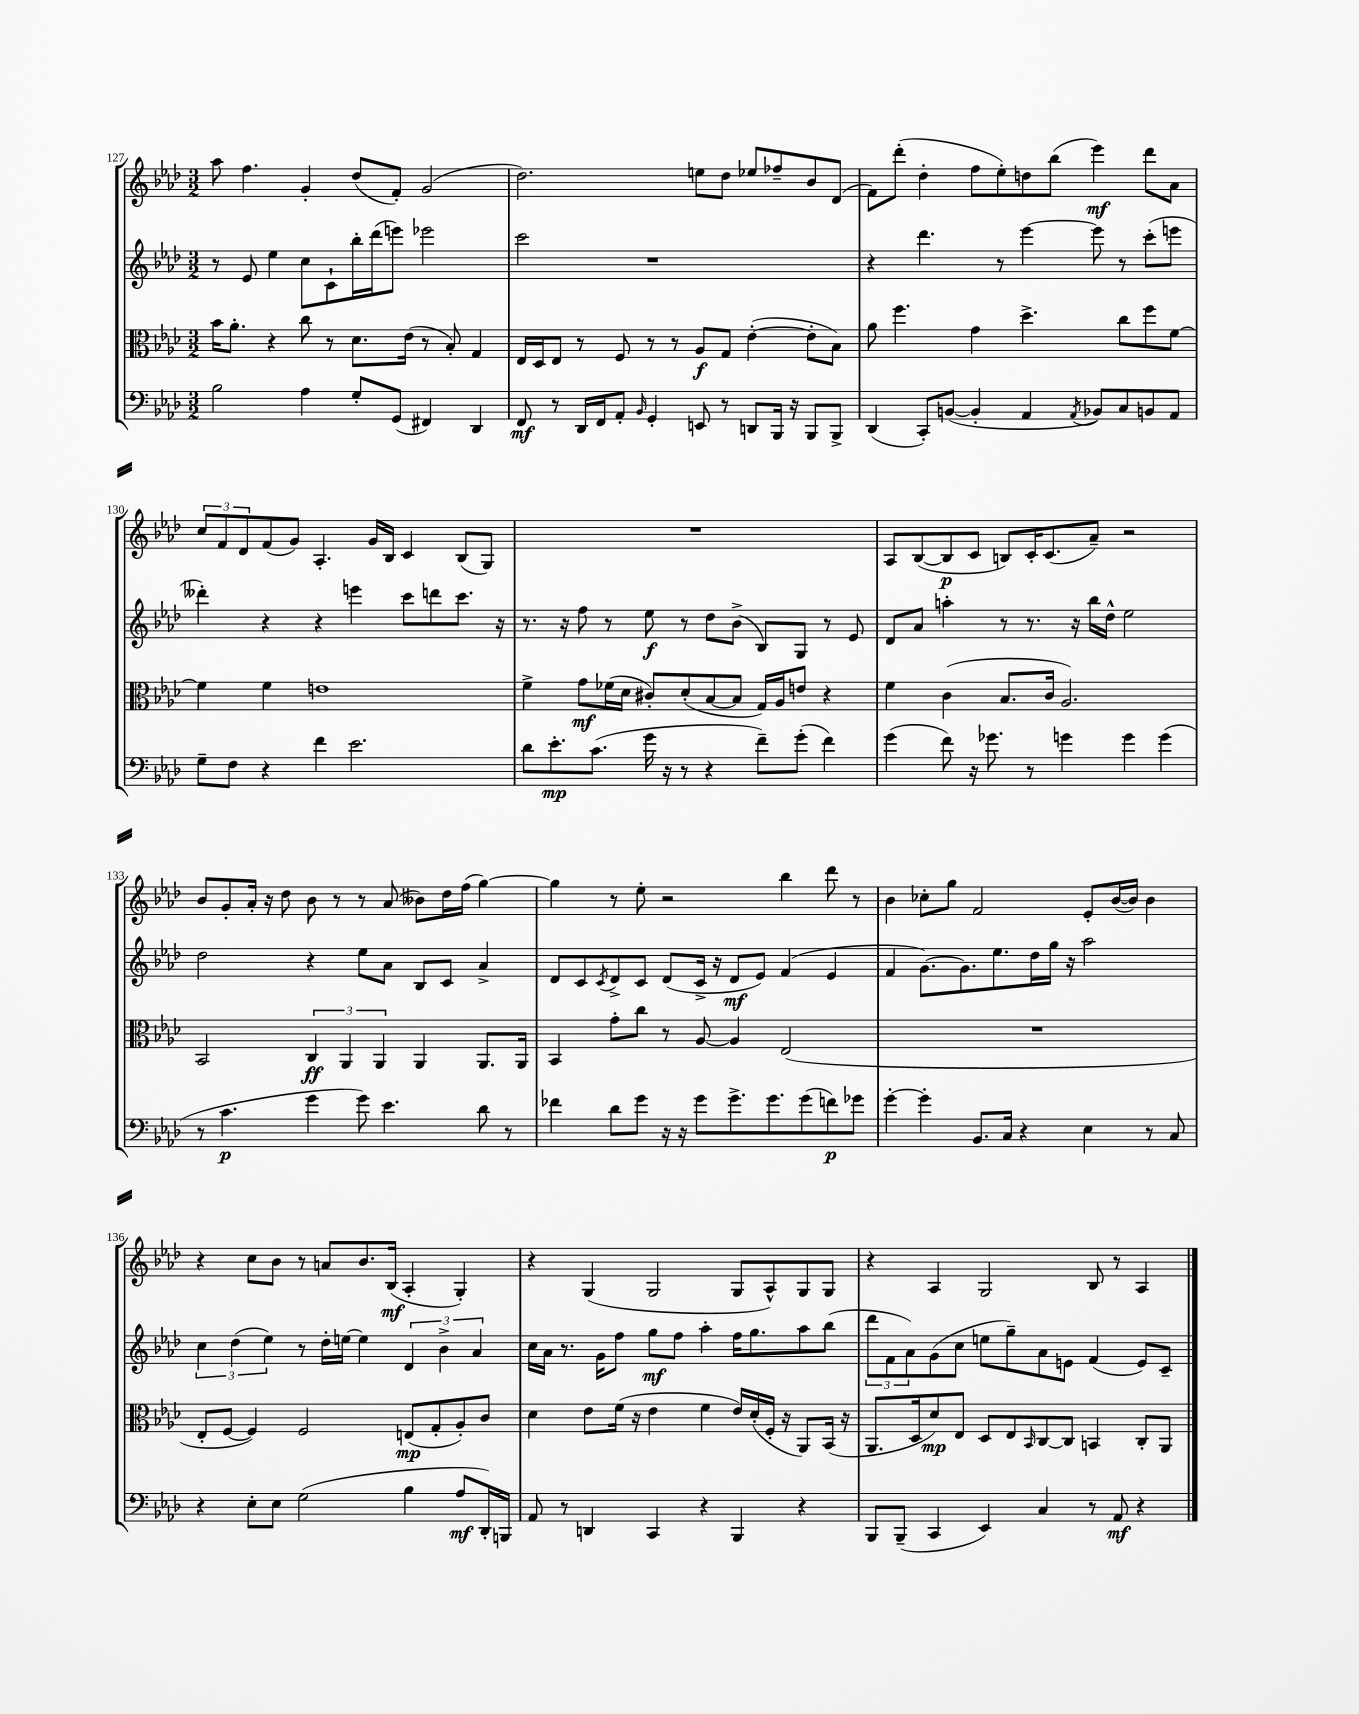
<<
\new StaffGroup <<
\new Staff = "s0" {
    \clef treble \key aes \major \numericTimeSignature \time 3/2
    aes''8 f''4. g'4-. des''8( f'8-.) g'2( |
    des''2.) e''8 des''8 ees''8 fes''8-- bes'8 des'8( |
    f'8) des'''8-.( des''4-. f''8 ees''8-.) d''8 bes''8( ees'''4\mf) des'''8 aes'8 |
    \tuplet 3/2 { c''8 f'8 des'8 } f'8( g'8) aes4.-. g'16 bes16 c'4 bes8( g8) |
    R1. |
    aes8 bes8~( bes8\p c'8 b8) c'16-. c'8.( aes'8--) r2 |
    bes'8 g'8-. aes'16-. r16 des''8 bes'8 r8 r8 aes'8( beses'8) des''16 f''16( g''4~) |
    g''4 r8 ees''8-. r2 bes''4 des'''8 r8 |
    bes'4 ces''8-. g''8 f'2 ees'8-. bes'16~( bes'16) bes'4 |
    r4 c''8 bes'8 r8 a'8 bes'8. bes16\mf( aes4-. g4-.) |
    r4 g4( g2 g8 aes8-^) g8 g8 |
    r4 aes4 g2 bes8 r8 aes4 \bar "|." |
}
\new Staff = "s1" {
    \clef treble \key aes \major \numericTimeSignature \time 3/2
    r8 ees'8 ees''4 c''8 c'8-! bes''16-. des'''16( e'''8) ees'''2 |
    c'''2 r1 |
    r4 des'''4. r8 ees'''4~ ees'''8 r8 c'''8-.( e'''8 |
    deses'''4-.) r4 r4 e'''4 c'''8 d'''8 c'''8. r16 |
    r8. r16 f''8 r8 ees''8\f r8 des''8 bes'8->( bes8) g8 r8 ees'8 |
    des'8 aes'8 a''4-. r8 r8. r16 bes''16 des''16-^ ees''2 |
    des''2 r4 ees''8 aes'8 bes8 c'8 aes'4-> |
    des'8 c'8 \acciaccatura { c'8 } des'8-> c'8 des'8( c'16-> r16 des'8\mf ees'8) f'4( ees'4 |
    f'4 g'8.~) g'8. ees''8. des''16 g''16 r16 aes''2 |
    \tuplet 3/2 { c''4 des''4( ees''4) } r8 des''16-. e''16~ e''4 \tuplet 3/2 { des'4 bes'4-> aes'4 } |
    c''16 aes'16 r8. g'16 f''8 g''8\mf f''8 aes''4-. f''16 g''8. aes''8 bes''8( |
    \tuplet 3/2 { des'''8 f'8 aes'8) } g'8( c''8 e''8 g''8--) aes'8 e'8 f'4( e'8) c'8-- \bar "|." |
}
\new Staff = "s2" {
    \clef alto \key aes \major \numericTimeSignature \time 3/2
    bes'16 aes'8.-. r4 c''8 r8 des'8. ees'16( r8 bes8-.) g4 |
    ees16 des16 ees8 r8 f8 r8 r8 aes8\f g8 ees'4~-.( ees'8-. bes8) |
    aes'8 f''4. g'4 des''4.-> c''8 f''8 f'8~ |
    f'4 f'4 e'1 |
    f'4-> g'8\mf fes'16( des'16 cis'8-.) des'8-.( bes8~ bes8 g16) aes16 e'8 r4 |
    f'4 c'4( bes8. c'16 aes2.) |
    bes,2 \tuplet 3/2 { c4\ff aes,4 aes,4 } aes,4 aes,8. aes,16 |
    bes,4 g'8-. c''8 r8 aes8~ aes4 ees2( |
    R1. |
    ees8-. f8~ f4) f2 e8\mp( g8-. aes8-.) c'8 |
    des'4 ees'8 f'16( r16 ees'4 f'4 ees'16) des'16-.( f16-. r16 aes,8) bes,16( r16 |
    aes,8. des16 des'8\mp) ees8 des8 ees8 \grace { bes,16 } c8~ c8 b,4 c8-. aes,8 \bar "|." |
}
\new Staff = "s3" {
    \clef bass \key aes \major \numericTimeSignature \time 3/2
    bes2 aes4 g8-. g,8( fis,4) des,4 |
    f,8\mf r8 des,16 f,16 aes,8-. \grace { bes,16 } g,4-. e,8 r8 d,8 bes,,16 r16 bes,,8 bes,,8-> |
    des,4( c,8-.) b,8~( b,4-. aes,4 \acciaccatura { aes,8 } bes,8) c8 b,8 aes,8 |
    g8-- f8 r4 f'4 ees'2. |
    des'8 ees'8.-.\mp c'8.( g'16 r16 r8 r4 f'8--) g'8-.( f'4) |
    g'4( f'8) r16 ges'8. r8 g'4 g'4 g'4( |
    r8 c'4.\p g'4 g'8) ees'4. des'8 r8 |
    fes'4 des'8 g'8 r16 r16 g'8 g'8.-> g'8. g'8( f'8\p) ges'8 |
    g'4~-. g'4-. bes,8. c16 r4 ees4 r8 c8 |
    r4 ees8-. ees8 g2( bes4 aes8\mf des,16-.) b,,16 |
    aes,8 r8 d,4 c,4 r4 bes,,4 r4 |
    bes,,8 bes,,8--( c,4 ees,4) c4 r8 aes,8\mf r4 \bar "|." |
}
>>
>>
\layout { \context { \Score currentBarNumber = #127 } }
